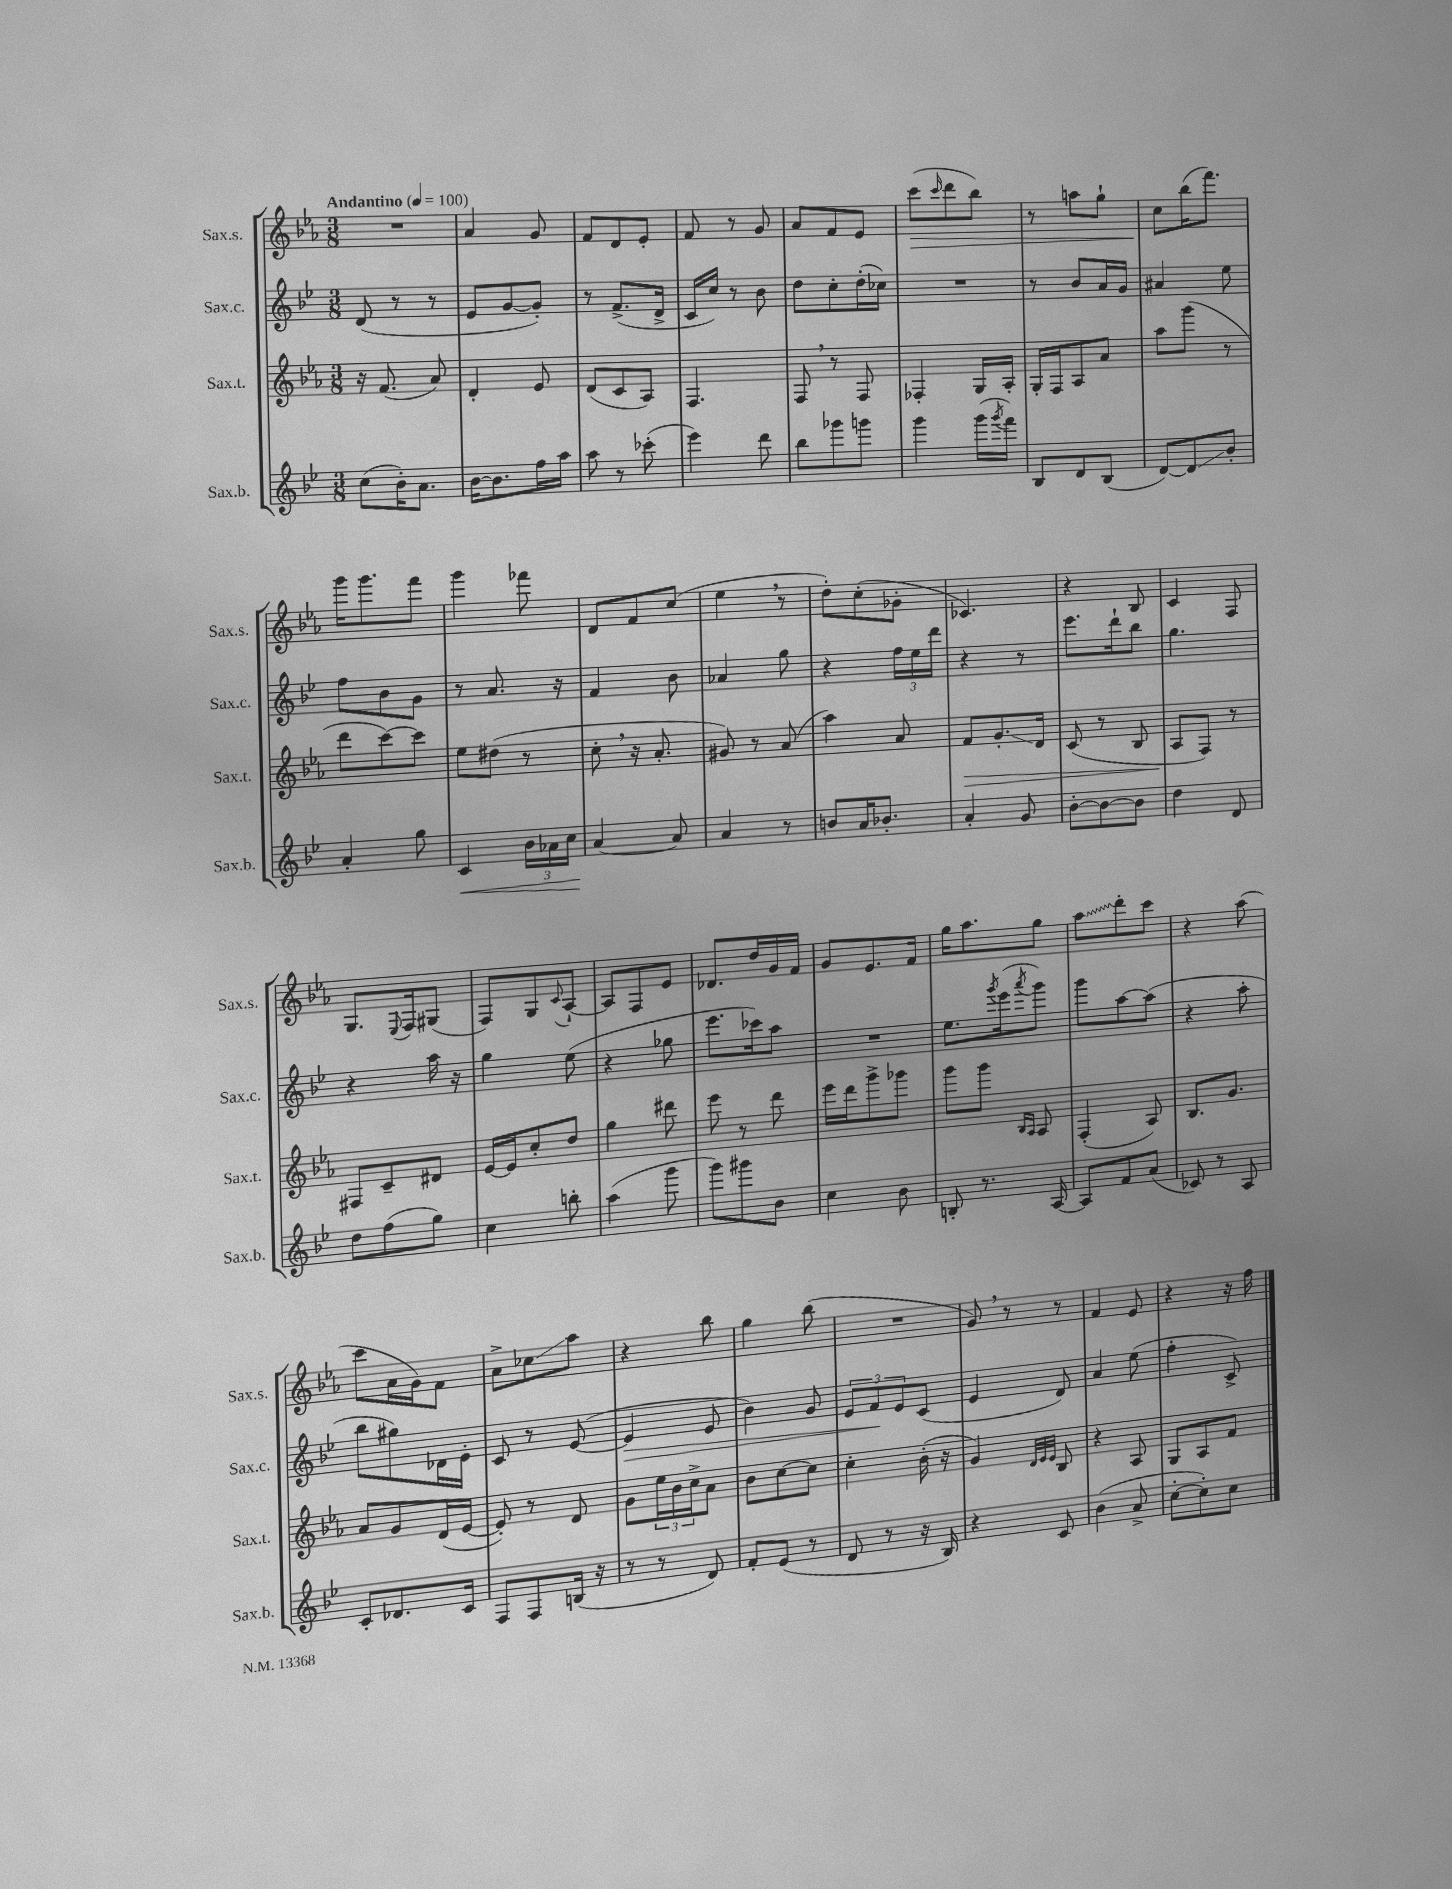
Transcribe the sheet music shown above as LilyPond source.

<<
\new StaffGroup <<
\new Staff = "s0" \with { instrumentName = "Sax.s." shortInstrumentName = "Sax.s." } {
    \clef treble \key ees \major \numericTimeSignature \time 3/8 \tempo "Andantino" 4 = 100
    R4. |
    aes'4 g'8 |
    f'8 d'8 ees'8-. |
    f'8 r8 g'8 |
    aes'8 f'8 ees'8 |
    c'''8\>( \grace { c'''16 } d'''8 bes''8) |
    r8 a''8 g''8-! |
    c''8\! bes''16( f'''8.) |
    g'''16 g'''8. f'''8 |
    g'''4 fes'''8 |
    d'8 f'8 c''8( |
    ees''4 \breathe r8 |
    d''8-.) c''8-.( ges'8-. |
    ces'4.) |
    r4 bes8 |
    c'4 f8 |
    g8. \appoggiatura { ees8 } f16 gis8( |
    f8) g8 \appoggiatura { c'8 } aes8~-! |
    aes8 f8 ees'8 |
    des'8. d''16 g'16 f'16 |
    g'8 ees'8. f'16 |
    g''16 aes''8. g''8 |
    \once \override Glissando.style = #'zigzag aes''8\glissando d'''8-. c'''8 |
    r4 aes''8( |
    c'''8 aes'16 g'16) f'8 |
    aes'8-> ces''8\glissando aes''8 |
    r4 bes''8 |
    g''4 bes''8( |
    R4. |
    g'8) \breathe r8 r8 |
    f'4 ees'8 |
    r4 r16 f''16 \bar "|." |
}
\new Staff = "s1" \with { instrumentName = "Sax.c." shortInstrumentName = "Sax.c." } {
    \clef treble \key bes \major \numericTimeSignature \time 3/8
    d'8( r8 r8 |
    ees'8 g'8~ g'8-.) |
    r8 f'8.->( d'16-> |
    c'16 c''16) r8 bes'8 |
    d''8 c''8-. d''16-.( ces''16) |
    R4. |
    r8 bes'8 a'16 g'16 |
    ais'4 ees''8 |
    f''8 bes'8 g'8 |
    r8 a'8. r16 |
    f'4 bes'8 |
    aes'4 g''8 |
    r4 \tuplet 3/2 { f''16 ees''16 d'''16 } |
    r4 r8 |
    ees'''8. d'''16-! bes''8 |
    g''4. |
    r4 a''16 r16 |
    g''4 ees''8( |
    r4 ges''8 |
    ees'''8. ces'''16) a''8 |
    R4. |
    ees''8. \acciaccatura { g'''8 } ees'''16( \acciaccatura { a'''8 } g'''8) |
    g'''8 a''8~ a''8( |
    r4 a''8-. |
    bes''8 gis''8) des'16 ees'16-. |
    c'8 r8 ees'8~( |
    ees'4\> ees'8 |
    bes'4) g'8 |
    \tuplet 3/2 { ees'8 f'8\! ees'8 } c'8( |
    ees'4 d'8) |
    a'4 ees''8( |
    f''4-. c'8->) \bar "|." |
}
\new Staff = "s2" \with { instrumentName = "Sax.t." shortInstrumentName = "Sax.t." } {
    \clef treble \key ees \major \numericTimeSignature \time 3/8
    r16 f'8.( aes'8) |
    d'4-. ees'8 |
    d'8( c'8 aes8) |
    f4. |
    f8 \breathe r8 f8 |
    fes4-. g16 aes16-. |
    g16-. f16 aes8 aes'8 |
    aes''8 g'''8( r8 |
    d'''8 c'''8~) c'''8 |
    ees''8 dis''8( r8 |
    c''8-. \breathe r16 aes'8.-. |
    gis'8) r8 aes'8( |
    aes''4) aes'8 |
    f'8\> g'8.-.\glissando d'16 |
    c'8( r8 bes8 |
    aes8\! f8) r8 |
    fis8 c'8-- dis'8 |
    ees'16~ ees'16 c''8-. d''8 |
    g''4 dis'''8 |
    ees'''8 r8 d'''8 |
    ees'''16 d'''16 g'''8-> ges'''8 |
    g'''8 g'''8 \grace { bes16 aes16 } aes8 |
    f4-.( aes8) |
    bes8. g'8. |
    aes'8 g'8 d'16( ees'16~ |
    ees'8-.) r8 d'8 |
    g'8 \tuplet 3/2 { ees''16 bes'16 c''16-> } aes'8 |
    bes'8 c''8~ c''8 |
    c''4-. bes'16-.( r16 |
    g'4) \grace { d'32 ees'32 ees'32 } bes8 |
    r4 aes8 |
    g8 aes8 f'8 \bar "|." |
}
\new Staff = "s3" \with { instrumentName = "Sax.b." shortInstrumentName = "Sax.b." } {
    \clef treble \key bes \major \numericTimeSignature \time 3/8
    c''8( bes'16-.) a'8. |
    bes'16~ bes'8. f''16 a''16 |
    a''8 r8 ces'''8-.( |
    ees'''4) d'''8 |
    bes''8 ges'''8 g'''8 |
    g'''4 g'''16( \acciaccatura { g'''8 } f'''16) |
    bes8 d'8 bes8( |
    d'8~) d'8\glissando bes'8-. |
    a'4-. g''8 |
    c'4\< \tuplet 3/2 { bes'16 aes'16 c''16 } |
    a'4~\! a'8 |
    a'4 r8 |
    b'8 a'16 bes'8.-. |
    a'4-. g'8 |
    bes'8~-. bes'8~ bes'8 |
    d''4 d'8 |
    d''8 f''8( g''8) |
    c''4 b''8-. |
    a''4( g'''8 |
    g'''8) gis'''8 bes'8 |
    c''4 bes'8 |
    b8-. r8. a16~ |
    a8 f'8 a'8( |
    ces'8) r8 a8 |
    c'8-. des'8. c'16 |
    f8 f8 b16( r16 |
    r8 r8 d'8) |
    f'8-. ees'8( r8 |
    d'8 r8 r16 bes16) |
    r4 c'8 |
    bes'4( a'8-> |
    c''8~-. c''8-.) c''8 \bar "|." |
}
>>
>>
\layout { \context { \Score \remove "Bar_number_engraver" } }
